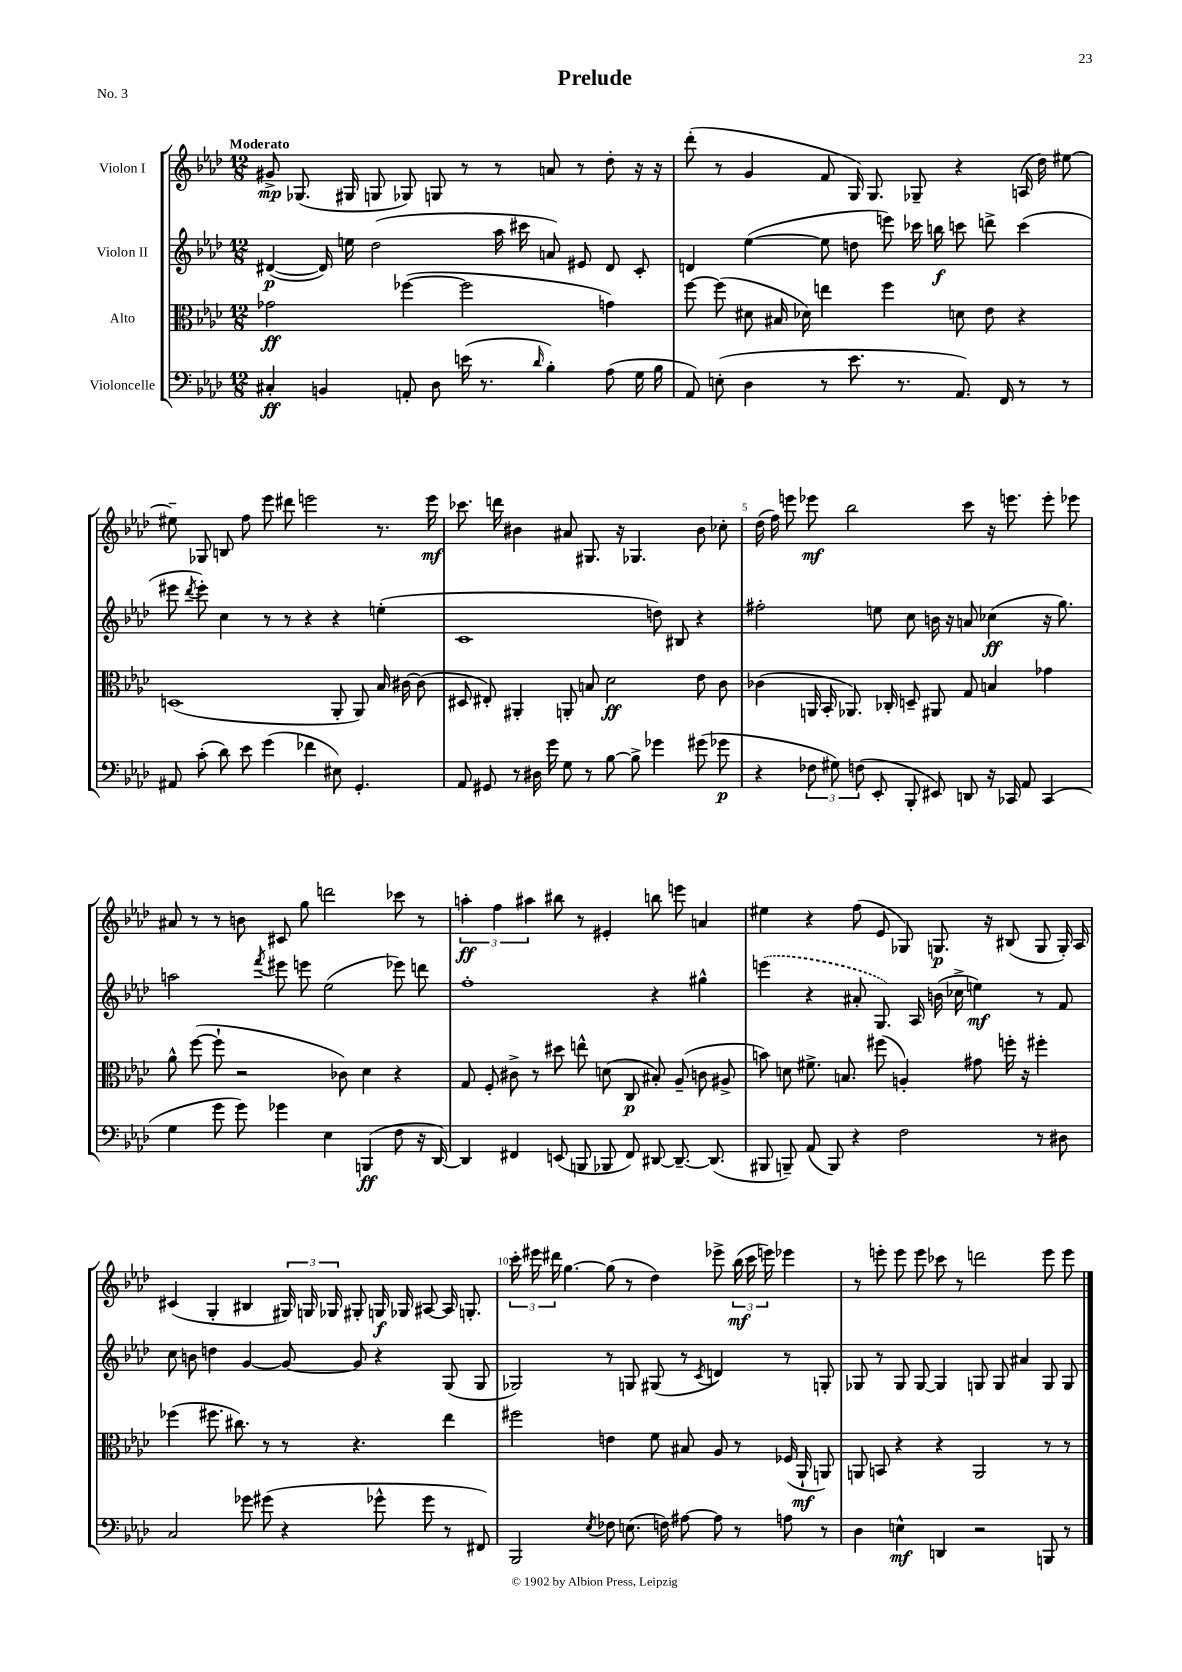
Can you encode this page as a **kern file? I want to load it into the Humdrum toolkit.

**kern	**kern	**kern	**kern
*staff4	*staff3	*staff2	*staff1
*clefF4	*clefC3	*clefG2	*clefG2
*k[b-e-a-d-]	*k[b-e-a-d-]	*k[b-e-a-d-]	*k[b-e-a-d-]
*M12/8	*M12/8	*M12/8	*M12/8
4C#'	2g-	([4d#	8g#^
.	.	.	(8.G-
4BB	.	16d#])	.
.	.	16ee	16G#
.	.	(2dd-	8G
8AA'	([4ff-	.	8G-)
8D-	.	.	8G
(16e	2ff-]	.	8r
8.r	.	.	.
.	.	16aa-	8r
.	.	16ccc#	.
16qqd-	.	.	.
4B-')	.	8a)	8a
.	.	8e#	8r
(8A-	4g)	8d#	8dd-'
16G	.	8c'	16r
16B-	.	.	16r
=	=	=	=
8AA-)	[8ff	4d	(8ddd-'
(8E'	(8ff]	.	8r
4D-	8d#	([4ee-	4g
.	16B#	.	.
.	16d-)	.	.
8r	4ee	8ee-]	8f
8.e-	.	8dd	16G)
.	.	.	8.G
.	4ff	8eee)	.
8.r	.	.	.
.	.	16ccc-	8G-~
.	.	16bb	.
8.AA-)	8d	8ccc	4r
.	8e-	8ddd^	.
16FF	.	.	.
8r	4r	(4ccc	(16A
.	.	.	16dd-)
8r	.	.	[8ee#
=	=	=	=
8AA#	(1D	8eee#	8ee#~]
.	.	8qddd-	.
(8c'	.	8eee#')	8G-
8d-)	.	4cc	8B
8e-	.	.	8ff
(4g	.	8r	8eee-
.	.	8r	8ddd#
4f-	.	4r	2eee
8E#)	8AA-'	4r	.
4.GG'	8AA-)	.	.
.	16B-	(4ee'	8.r
.	[16c#	.	.
.	(8c#]	.	.
.	.	.	16eee
=	=	=	=
8AA-	8D#	1c	8.ccc-
8GG#	8E#')	.	.
.	.	.	16ddd
8r	4AA#'	.	4b#
16D#	.	.	.
16g	.	.	.
8G	8AA'	.	8a#
8r	8B	.	8.G#
[8B-	2d-	.	.
.	.	.	16r
8B-^]	.	.	4.G-
4g-	.	8dd)	.
.	.	8B#	.
(8g#	8e-	4r	8b#
8g-	8c	.	8cc-'
=	=	=	=
4r	(4c-	2ff#'	(16dd-
.	.	.	16ff)
.	.	.	8eee
12F-	16AA	.	8eee-
.	16BB-'	.	.
12G#)	.	.	.
.	8.AA-)	.	2bb-
(12F	.	.	.
8EE-'	.	8ee	.
.	16C-'	.	.
8BBB-'	8D~	8cc	.
8EE#)	8AA#	16b	.
.	.	16r	.
8DD	8G	8a	8ccc
16r	4B	(4cc-	16r
16CC-	.	.	8.eee
8AA-	.	.	.
(4CC-	4g-	16r	8eee'
.	.	8.gg)	.
.	.	.	8eee-
=	=	=	=
4G	8a-^^	2aa	8a#
.	([8ff	.	8r
8g	8ff`]	.	8r
8g)	2r	.	8b
.	.	8qfff	.
4g-	.	8eee#	8c#
.	.	8eee	8gg
4E-	.	(2ee-	2ddd
.	8c-)	.	.
(4BBB	4d-	.	.
8F	4r	8eee-)	8ccc-
16r	.	8ddd	8r
[16DD-)	.	.	.
=	=	=	=
4DD-]	8G	1ff'	6aa'
.	8F'	.	.
.	.	.	6ff
4FF#	8c#^	.	.
.	.	.	6aa#
.	8r	.	.
(8EE	8dd#	.	8bb#
8BBB	8ee^^	.	8r
8BBB-	(8d	.	4e#'
8FF#)	8C	.	.
[8DD#	8B#')	4r	8bb
8.DD#~_	(8A-~	.	8eee
.	8c	4gg#^^	4a
(8.DD#]	.	.	.
.	8A#^	.	.
=	=	=	=
8BBB#	8b)	(4eee	4ee#
8BBB~)	8d	.	.
(8AA-	8.f#^	4r	4r
8BBB)	.	.	.
.	8.B	.	.
4r	.	8a#'	(8ff
.	(8ff#	8.G)	8e-
2F	4A')	.	8G-)
.	.	16A-	.
.	.	(16b	8.G
.	.	16cc-^	.
.	8g#	4ee)	.
.	.	.	16r
.	16ff'	.	(8B#
.	16r	.	.
8r	4ff#'	8r	8G
8D#	.	8f	16G')
.	.	.	16A-
=	=	=	=
2C	(4ff-	8cc	(4c#
.	.	8b	.
.	8.ff#	4dd	4G'
.	8.cc#)	.	.
8g-	.	[4g	4B#
(8g#	8r	.	.
4r	8r	8g_	24G#)
.	.	.	24G
.	.	.	24G-
.	4.r	8g]	8G#'
8g-^^	.	4r	16G
.	.	.	16G-
8g-	.	.	[8A#
8r	4ee-	(8G	16A#]
.	.	.	8.G'
8FF#)	.	8G	.
=	=	=	=
2BBB-	2ff#	2G-)	24ccc'
.	.	.	24eee#
.	.	.	24ddd#
.	.	.	[4.gg
8qE-	.	.	.
8F-	4e	8r	(8gg]
(8.E	.	8G	8r
.	8f	(8G#	4dd-)
16F)	.	.	.
[8A#	8B#	8r	.
.	.	8qc	.
8A#]	8A-	4d)	8eee-^
8r	8r	.	(24bb-
.	.	.	24ccc
.	.	.	24eee)
8A	(16F-	8r	4eee-
.	16AA-`	.	.
8r	8AA)	8G'	.
=	=	=	=
4D-	8AA	8G-	8r
.	8BB	8r	8eee'
4E^^	4r	8G-	8eee
.	.	[8G-	8eee
4DD	4r	4G-]	8ccc-
.	.	.	8r
2r	2AA	8G	2ddd
.	.	8G	.
.	.	4a#	.
8BBB	8r	8G	8eee
8r	8r	8G	8eee
==	==	==	==
*-	*-	*-	*-
